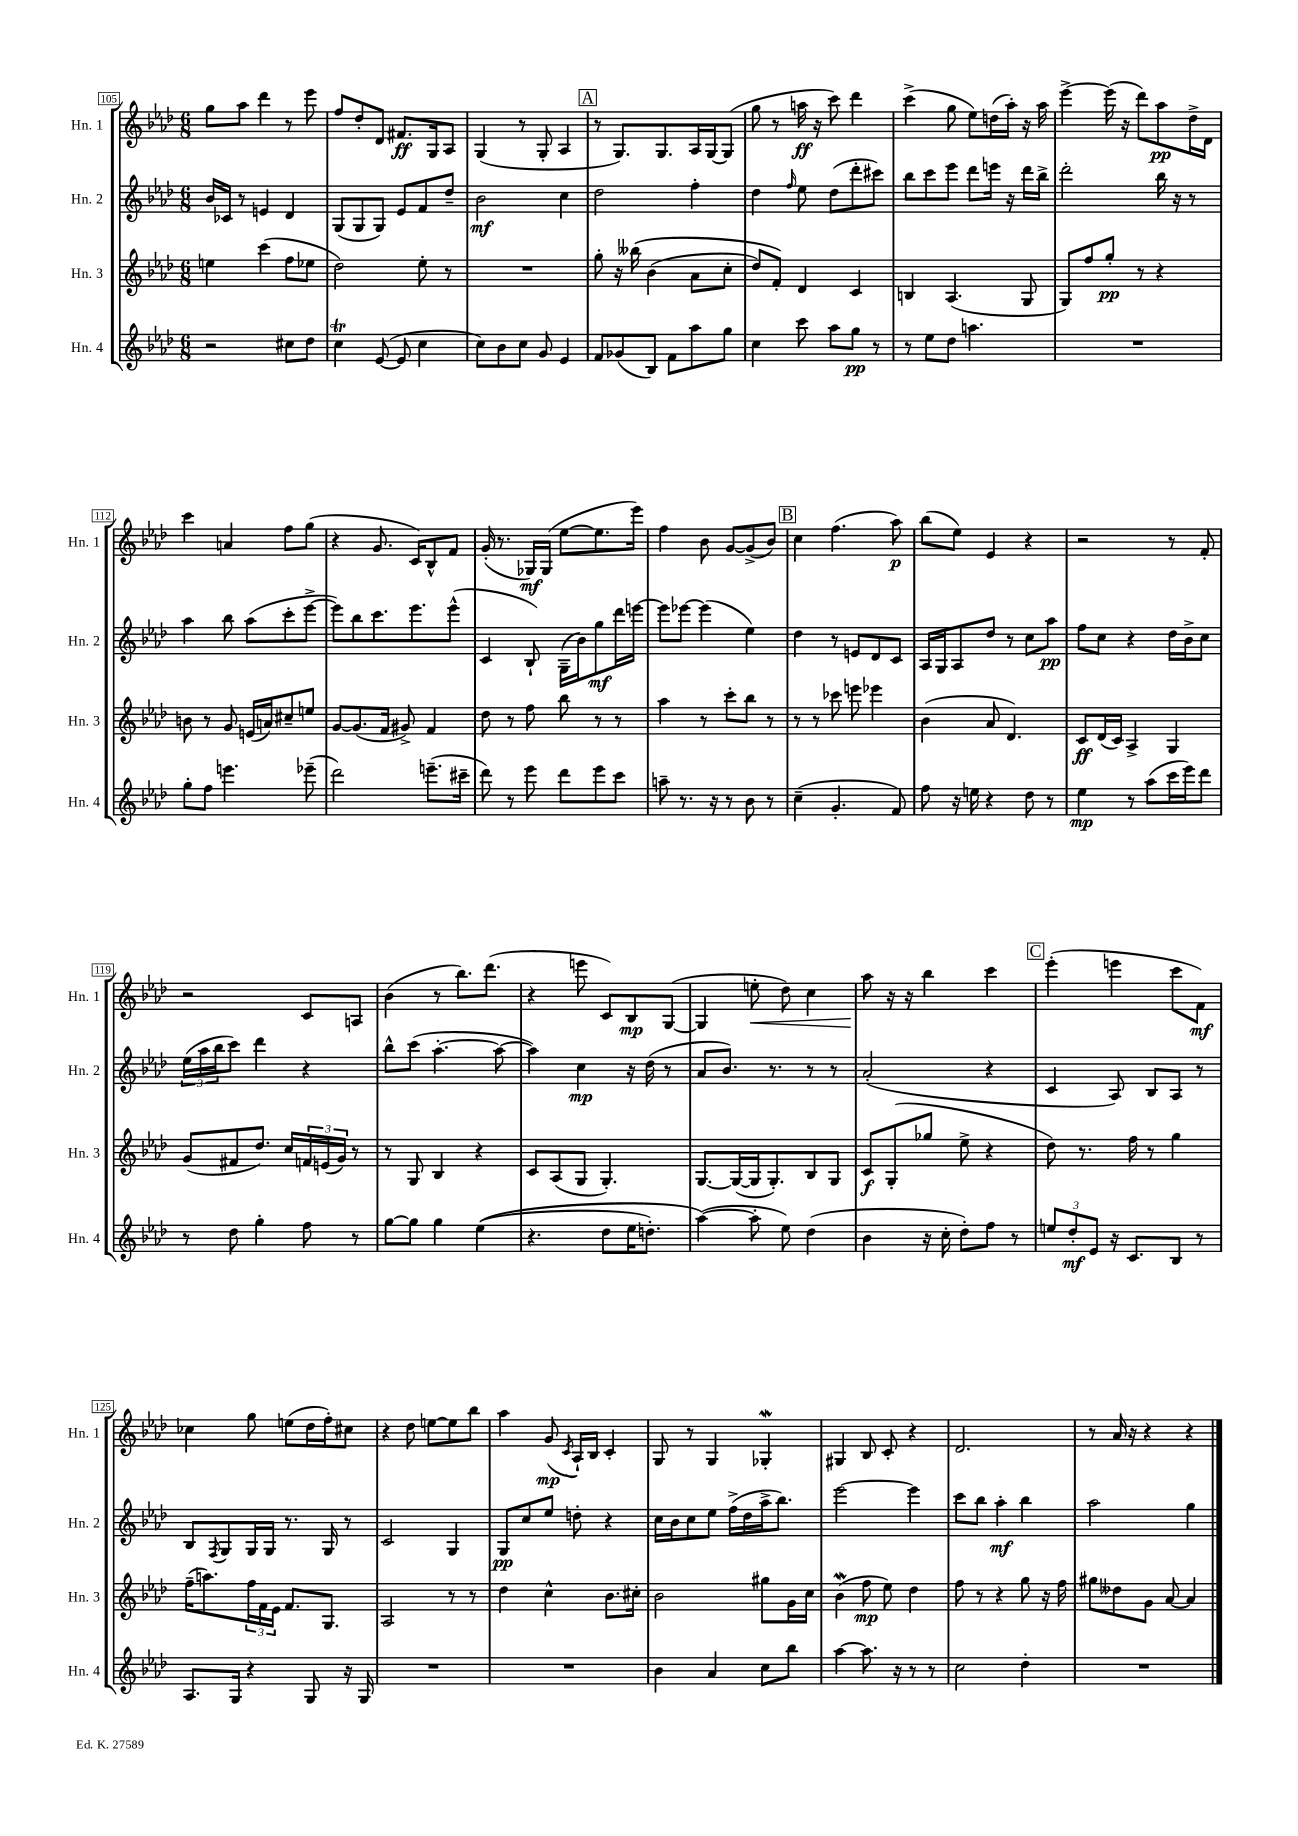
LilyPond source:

<<
\new StaffGroup <<
\new Staff = "s0" \with { instrumentName = "Hn. 1" shortInstrumentName = "Hn. 1" } {
    \clef treble \key aes \major \numericTimeSignature \time 6/8
    g''8 aes''8 des'''4 r8 ees'''8 |
    f''8 des''8-. des'8 fis'8.\ff g16 aes8 |
    g4( r8 g8-. aes4 |
    \mark \markup { \box "A" } r8 g8.) g8. aes16 g16~ g8( |
    g''8 r8 a''16\ff r16 c'''8) des'''4 |
    c'''4->( g''8 ees''8) d''16( aes''16-.) r16 aes''16 |
    ees'''4~-> ees'''16( r16 des'''8) aes''8\pp des''16-> des'16 |
    c'''4 a'4 f''8 g''8( |
    r4 g'8. c'16) bes8-^ f'8 |
    g'16-.( r8. ges16\mf) ges16( ees''8~ ees''8. ees'''16) |
    f''4 bes'8 g'8~ g'8->( bes'8) |
    \mark \markup { \box "B" } c''4 f''4.( aes''8\p) |
    bes''8( ees''8) ees'4 r4 |
    r2 r8 f'8-. |
    r2 c'8 a8 |
    bes'4( r8 bes''8.) des'''8.( |
    r4 e'''8 c'8) bes8\mp g8~( |
    g4 e''8-.\< des''8) c''4 |
    aes''8\! r16 r16 bes''4 c'''4 |
    \mark \markup { \box "C" } ees'''4-.( e'''4 c'''8 f'8\mf) |
    ces''4 g''8 e''8( des''16 f''16-.) cis''8 |
    r4 des''8 e''8~ e''8 bes''8 |
    aes''4 g'8\mp( \acciaccatura { c'8 } aes16-!) bes16 c'4-. |
    g8 r8 g4 ges4-.\mordent |
    gis4 bes8 c'8-. r4 |
    des'2. |
    r8 aes'16 r16 r4 r4 \bar "|." |
}
\new Staff = "s1" \with { instrumentName = "Hn. 2" shortInstrumentName = "Hn. 2" } {
    \clef treble \key aes \major \numericTimeSignature \time 6/8
    bes'16 ces'16 r8 e'4 des'4 |
    g8( g8 g8) ees'8 f'8 des''8-- |
    bes'2\mf c''4 |
    \mark \markup { \box "A" } des''2 f''4-. |
    des''4 \grace { f''16 } ees''8 des''8( des'''8-. cis'''8) |
    bes''8 c'''8 ees'''8 des'''8 e'''16 r16 des'''16 bes''16-> |
    des'''2-. bes''16 r16 r8 |
    aes''4 bes''8 aes''8( c'''8-. ees'''8~-> |
    ees'''8) bes''8 c'''8. ees'''8. ees'''8-^( |
    c'4 bes8-!) g16--( bes'16) g''8\mf des'''16 e'''16~ |
    e'''8 ees'''8~ ees'''4( ees''4) |
    \mark \markup { \box "B" } des''4 r8 e'8 des'8 c'8 |
    aes16 g16 aes8 des''8 r8 c''8 aes''8\pp |
    f''8 c''8 r4 des''16 bes'16-> c''8 |
    \tuplet 3/2 { ees''16( aes''16 bes''16 } c'''8) des'''4 r4 |
    bes''8-^ c'''8( aes''4.~-. aes''8~ |
    aes''4) c''4\mp r16 des''16( r8 |
    aes'8 bes'8.) r8. r8 r8 |
    aes'2-.( r4 |
    \mark \markup { \box "C" } c'4 aes8) bes8 aes8 r8 |
    bes8 \acciaccatura { f8 } g8 g16 g16 r8. g16 r8 |
    c'2 g4 |
    g8\pp c''8 ees''8 d''8-. r4 |
    c''16 bes'16 c''8 ees''8 f''16->( des''16 aes''16-> bes''8.) |
    ees'''2~ ees'''4 |
    c'''8 bes''8 aes''4-.\mf bes''4 |
    aes''2 g''4 \bar "|." |
}
\new Staff = "s2" \with { instrumentName = "Hn. 3" shortInstrumentName = "Hn. 3" } {
    \clef treble \key aes \major \numericTimeSignature \time 6/8
    e''4 c'''4( f''8 ees''8 |
    des''2) ees''8-. r8 |
    R2. |
    \mark \markup { \box "A" } g''8-. r16 beses''16\( bes'4( aes'8 c''8-. |
    des''8) f'8-.\) des'4 c'4 |
    b4 aes4.( g8 |
    g8) f''8 g''8-.\pp r8 r4 |
    b'8 r8 g'8 e'16( a'16) cis''8-- e''8 |
    g'8~ g'8.( f'16 gis'8->) f'4 |
    des''8 r8 f''8 bes''8 r8 r8 |
    aes''4 r8 c'''8-. bes''8 r8 |
    \mark \markup { \box "B" } r8 r8 ces'''8 e'''8 ees'''4 |
    bes'4( aes'8 des'4.) |
    c'8\ff des'16( c'16) aes4-> g4 |
    g'8( fis'8 des''8.) c''16 \tuplet 3/2 { f'16 e'16( g'16) } r8 |
    r8 g8 bes4 r4 |
    c'8 aes8( g8 g4.-.) |
    g8.~ g16~( g16 g8.-.) bes8 g8 |
    c'8\f g8-.( ges''8 ees''8-> r4 |
    \mark \markup { \box "C" } des''8) r8. f''16 r8 g''4 |
    f''16--( a''8.) \tuplet 3/2 { f''16 f'16 ees'16 } f'8. g8. |
    aes2 r8 r8 |
    des''4 c''4-^ bes'8. cis''16-. |
    bes'2 gis''8 g'16 c''16 |
    bes'4\mordent( f''8\mp ees''8) des''4 |
    f''8 r8 r4 g''8 r16 f''16 |
    gis''8 deses''8 g'8 aes'8~ aes'4 \bar "|." |
}
\new Staff = "s3" \with { instrumentName = "Hn. 4" shortInstrumentName = "Hn. 4" } {
    \clef treble \key aes \major \numericTimeSignature \time 6/8
    r2 cis''8 des''8 |
    c''4\trill ees'8~( ees'8 c''4 |
    c''8) bes'8 c''8 g'8 ees'4 |
    \mark \markup { \box "A" } f'8 ges'8( bes8) f'8 aes''8 g''8 |
    c''4 c'''8 aes''8 g''8\pp r8 |
    r8 ees''8 des''8 a''4. |
    R2. |
    g''8-. f''8 e'''4. ees'''8--( |
    des'''2) e'''8.--( cis'''16-- |
    des'''8) r8 ees'''8 des'''8 ees'''8 c'''8 |
    a''8-- r8. r16 r8 bes'8 r8 |
    \mark \markup { \box "B" } c''4--( g'4.-. f'8) |
    f''8 r16 e''16 r4 des''8 r8 |
    ees''4\mp r8 aes''8( c'''16 ees'''16) des'''8 |
    r8 des''8 g''4-. f''8 r8 |
    g''8~ g''8 g''4 ees''4(\( |
    r4. des''8 ees''16 d''8.-.) |
    aes''4~(\) aes''8-. ees''8) des''4( |
    bes'4 r16 c''16-. des''8-.) f''8 r8 |
    \mark \markup { \box "C" } \tuplet 3/2 { e''8 des''8-.\mf ees'8 } r16 c'8. bes8 r8 |
    aes8. g16 r4 g8 r16 g16 |
    R2. |
    R2. |
    bes'4 aes'4 c''8 bes''8 |
    aes''4~ aes''8. r16 r8 r8 |
    c''2 des''4-. |
    R2. \bar "|." |
}
>>
>>
\layout { \context { \Score currentBarNumber = #105 \override BarNumber.stencil = #(make-stencil-boxer 0.1 0.3 ly:text-interface::print) } }
